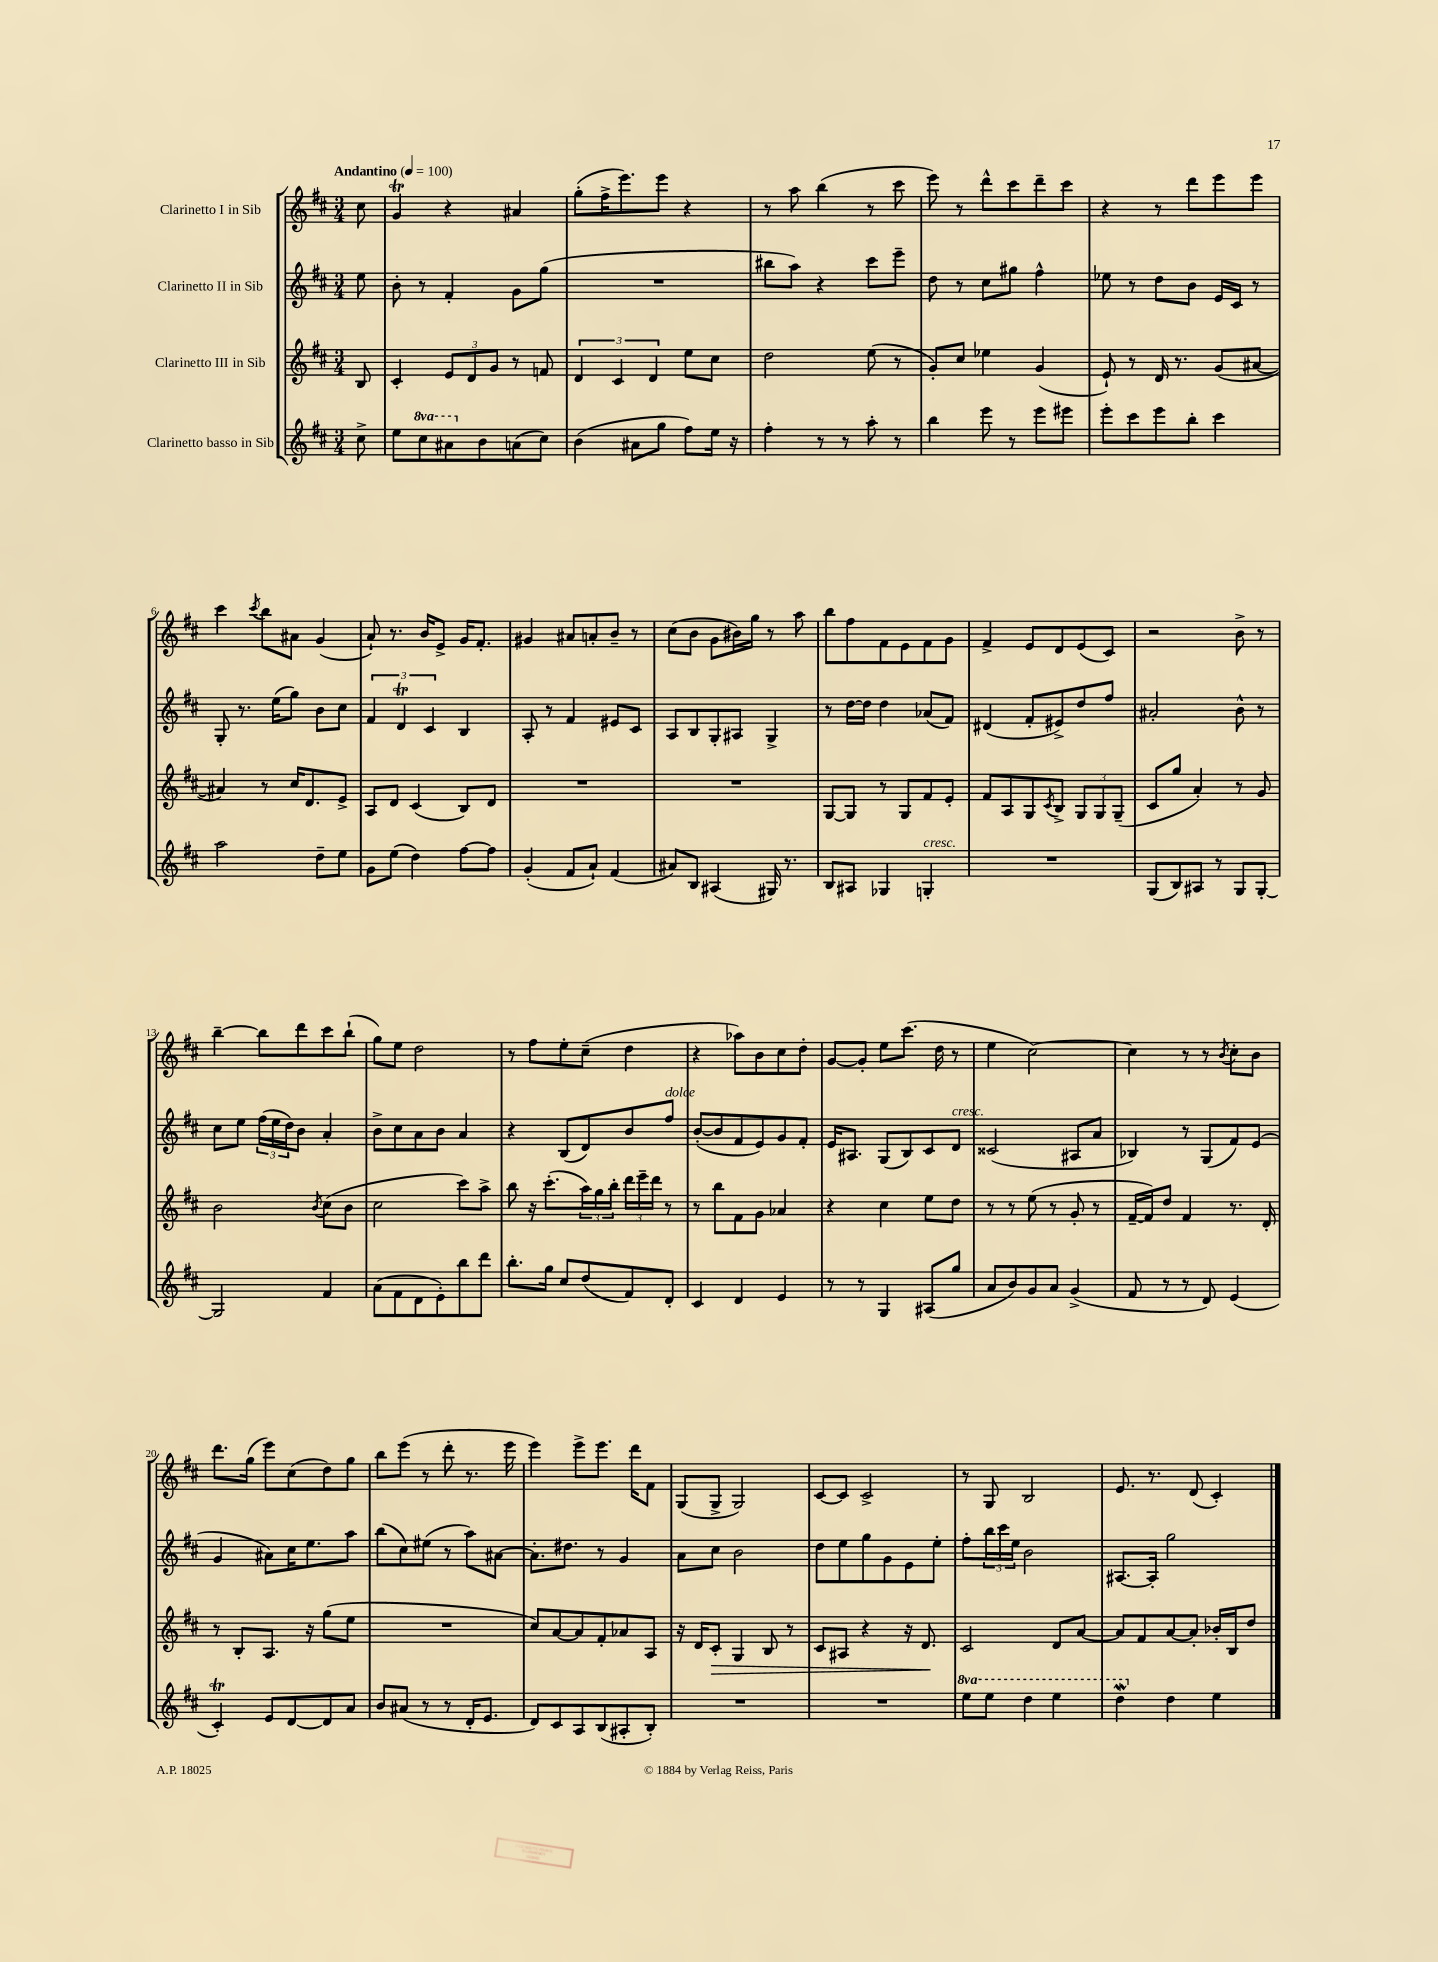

**kern	**kern	**dynam	**kern	**kern
*part4	*part3	*part3	*part2	*part1
*staff4	*staff3	*staff3	*staff2	*staff1
*I"Clarinetto basso in Sib	*I"Clarinetto III in Sib	*	*I"Clarinetto II in Sib	*I"Clarinetto I in Sib
*clefG2	*clefG2	*	*clefG2	*clefG2
*k[f#c#]	*k[f#c#]	*	*k[f#c#]	*k[f#c#]
*M3/4	*M3/4	*	*M3/4	*M3/4
*MM100	*MM100	*	*MM100	*MM100
=	=	=	=	=
!	!	!	!	!LO:TX:a:B:t=Andantino
8cc#^\	8B/	.	8ee\	8cc#\
=1	=1	=1	=1	=1
8ee\L	4c#'/	.	8b'\	4gT/
*8va	*	*	*	*
8ccc#\	.	.	8r	.
8aa#X\	12e/L	.	4f#'/	4r
.	12d/	.	.	.
*X8va	*	*	*	*
8b\	.	.	.	.
.	12g/J	.	.	.
(8an\	8r	.	8g\L	4a#X/
8cc#\J)	8fn/	.	(8gg\J	.
=2	=2	=2	=2	=2
(4b\	6d/	.	2.r	(8gg'\L
.	.	.	.	16ff#^\K
.	6c#/	.	.	.
.	.	.	.	8.eee\)
8a#X\L	.	.	.	.
.	6d/	.	.	.
8gg\J	.	.	.	8eee\J
8ff#\L)	8ee\L	.	.	4r
16ee\Jk	8cc#\J	.	.	.
16r	.	.	.	.
=3	=3	=3	=3	=3
4ff#'\	2dd\	.	8bb#X\L	8r
.	.	.	8aa\J)	8aa\
8r	.	.	4r	(4bb\
8r	.	.	.	.
8aa'\	(8ee\	.	8ccc#\L	8r
8r	8r	.	8eee~\J	8ccc#\
=4	=4	=4	=4	=4
4bb\	8g'/L)	.	8dd\	8eee\)
.	8cc#/J	.	8r	8r
8eee\	4ee-X\	.	8cc#\L	8ddd^^\L
8r	.	.	8gg#X\J	8ccc#\
8eee\L	(4g/	.	4ff#^^\	8ddd~\
8eee#X\J	.	.	.	8ccc#\J
=5	=5	=5	=5	=5
8eee'\L	8e`/)	.	8ee-X\	4r
8ccc#\	8r	.	8r	.
8eee\	16d/	.	8dd\L	8r
.	8.r	.	.	.
8bb'\J	.	.	8b\J	8ddd\L
4ccc#\	(8g/L	.	16e/LL	8eee\
.	.	.	16c#/JJ	.
.	[8a#X/J	.	8r	8eee\J
!!LO:LB:g=z
=6	=6	=6	=6	=6
2aa\	4a#X/])	.	8G'/	4ccc#\
.	.	.	8.r	.
.	.	.	.	8qccc#/
.	8r	.	.	8bb\L
.	.	.	(16ee\KL	.
.	16cc#/KL	.	8gg\J)	8a#X\J
.	8.d/	.	.	.
8dd~\L	.	.	8b\L	(4g/
8ee\J	8e^/J	.	8cc#\J	.
=7	=7	=7	=7	=7
8g\L	8A/L	.	6f#/	8a`/)
(8ee\J	8d/J	.	.	8.r
.	.	.	6dT/	.
4dd\)	(4c#/	.	.	.
.	.	.	.	16b/KL
.	.	.	6c#/	.
.	.	.	.	8e^/J
[8ff#\L	8B/L)	.	4B/	16g/KL
.	.	.	.	8.f#'/J
8ff#\J]	8d/J	.	.	.
=8	=8	=8	=8	=8
(4g'/	2.r	.	8A'/	4g#X/
.	.	.	8r	.
8f#/L	.	.	4f#/	8a#X/L
8a`/J)	.	.	.	8an'/
(4f#/	.	.	8e#X/L	8b~/J
.	.	.	8c#/J	8r
=9	=9	=9	=9	=9
8a#X/L)	2.r	.	8A/L	(8cc#\L
8B/J	.	.	8B/	8b\J
(4A#X/	.	.	8G'/	8g\L
.	.	.	8A#X/J	16b#X\L)
.	.	.	.	16gg\JJ
16G#X/)	.	.	4G^/	8r
8.r	.	.	.	.
.	.	.	.	8aa\
=10	=10	=10	=10	=10
8B/L	[8G/L	.	8r	8bb\L
8A#X/J	8G/J]	.	[16dd\LL	8ff#\
.	.	.	16dd\JJ]	.
4G-X/	8r	.	4dd\	8f#\
.	8G/L	.	.	8e\
!LO:TX:a:i:t=cresc.	!	!	!	!
4Gn'/	8f#/	.	(8a-X/L	8f#\
.	8e'/J	.	8f#/J)	8g\J
=11	=11	=11	=11	=11
2.r	8f#/L	.	(4d#X/	4f#^/
.	8A/	.	.	.
.	8G/	.	8f#'/L	8e/L
.	8qc#/	.	.	.
.	8B^/J	.	8e#X^/)	8d/
.	12G/L	.	8dd/	(8e/
.	12G/	.	.	.
.	.	.	8ff#/J	8c#/J)
.	(12G~/J	.	.	.
=12	=12	=12	=12	=12
(8G/L	8c#/L	.	2a#X'/	2r
8B/)	8gg/J	.	.	.
8A#X/J	4a'/)	.	.	.
8r	.	.	.	.
8G/L	8r	.	8b^^\	8b^\
[8G'/J	8g/	.	8r	8r
!!LO:LB:g=z
=13	=13	=13	=13	=13
2G/]	2b\	.	8cc#\L	[4bb~\
.	.	.	8ee\J	.
.	.	.	(24ff#\LL	8bb\L]
.	.	.	24ee\	.
.	.	.	24dd\J)	.
.	.	.	8b\J	8ddd\
.	8qb/	.	.	.
4f#/	(8cc#\L	.	4a'/	8ccc#\
.	8b\J	.	.	(8bb`\J
=14	=14	=14	=14	=14
(8a\L	2cc#\	.	8b^\L	8gg\L)
8f#\	.	.	8cc#\	8ee\J
8d\	.	.	8a\	2dd\
8e'\)	.	.	8b\J	.
8bb\	8ccc#\L)	.	4a/	.
8ddd\J	8aa^\J	.	.	.
=15	=15	=15	=15	=15
8.bb'\L	8bb\	.	4r	8r
.	16r	.	.	8ff#\L
16gg\Jk	(8.ccc#'\L	.	.	.
8cc#/L	.	.	(8B/L	8ee'\
(8dd/	24aa\L)	.	8d/)	(8cc#~\J
.	24gg\	.	.	.
.	24bb'\JJ	.	.	.
8f#/)	24ddd\LL	.	8b/	4dd\
.	24eee~\	.	.	.
.	24ddd\JJ	.	.	.
!	!	!	!LO:TX:a:i:t=dolce	!
8d'/J	8r	.	8ff#/J	.
=16	=16	=16	=16	=16
4c#/	8r	.	([8b'/L	4r
.	8bb\L	.	8b/]	.
4d/	8f#\	.	8f#/	8aa-X\L)
.	8g\J	.	8e/)	8b\
4e/	4a-X/	.	8g/	8cc#\
.	.	.	8f#'/J	8dd'\J
=17	=17	=17	=17	=17
8r	4r	.	16e/KL	[8g/L
.	.	.	8.A#X/J	.
8r	.	.	.	8g'/J]
4G/	4cc#\	.	(8G/L	8ee\L
.	.	.	8B/)	(8.ccc#\J
(8A#X/L	8ee\L	.	8c#/	.
.	.	.	.	16dd\
!	!	!	!LO:TX:a:i:t=cresc.	!
8gg/J	8dd\J	.	8d/J	8r
=18	=18	=18	=18	=18
8a/L	8r	.	(2c##X/	4ee\
8b/)	8r	.	.	.
8g/	(8ee\	.	.	[2cc#\)
8a/J	8r	.	.	.
(4g^/	8g'/	.	8A#X/L	.
.	8r	.	8a/J	.
=19	=19	=19	=19	=19
8f#/	[16f#~/LL	.	4B-X/)	4cc#\]
.	16f#/J])	.	.	.
8r	8dd/J	.	.	.
8r	4f#/	.	8r	8r
8d/)	.	.	(8G/L	8r
.	.	.	.	8qb/
(4e/	8.r	.	8f#/)	8cc#'\L
.	.	.	(8e/J	8b\J
.	16d'/	.	.	.
!!LO:LB:g=z
=20	=20	=20	=20	=20
4c#t'/)	8r	.	4g/	8.ddd\L
.	8B'/L	.	.	.
.	.	.	.	(16gg\Jk
8e/L	8.A/J	.	8a#X\L)	8eee\L)
[8d/	.	.	16cc#\K	(8cc#\
.	16r	.	8.ee\	.
8d/]	(8gg\L	.	.	8dd\)
8a/J	8ee\J	.	8aa\J	8gg\J
=21	=21	=21	=21	=21
8b/L	2.r	.	(8bb\L	8bb\L
(8a#X/J	.	.	8cc#\)	(8eee\J
8r	.	.	(8ee#X\J	8r
8r	.	.	8r	8ddd'\
16d'/KL	.	.	8aa\L)	8.r
8.e/J	.	.	.	.
.	.	.	[8a#X\J	.
.	.	.	.	16eee\
=22	=22	=22	=22	=22
8d/L)	8cc#/L)	.	8.a#'\L]	4eee\)
8c#/	[8a/	.	.	.
.	.	.	8.dd#X\J	.
8A/	8a/]	.	.	8eee^\L
(8B/	8f#'/	.	8r	8.eee\J
8A#X'/	8a-X/	.	4g/	.
.	.	.	.	16ddd\KL
8B'/J)	8A/J	.	.	8f#\J
=23	=23	=23	=23	=23
2.r	16r	.	8a\L	(8G/L
.	16d/KL	.	.	.
!	!	!LO:HP:b	!	!
.	8c#'/J	>	8cc#\J	8G^/J
.	4G/	.	2b\	2G/)
.	8B/	.	.	.
.	8r	.	.	.
=24	=24	=24	=24	=24
2.r	8c#/L	.	8dd\L	[8c#/L
.	8A#X/J	.	8ee\	8c#/J]
.	4r	.	8gg\	2c#^/
.	.	.	8g\	.
.	16r	.	8e\	.
.	8.d/	.	.	.
.	.	.	8ee'\J	.
.	.	]	.	.
=25	=25	=25	=25	=25
*8va	*	*	*	*
8eee\L	2c#/	.	8ff#'\L	8r
8eee\J	.	.	24bb\L	8G/
.	.	.	24ccc#\	.
.	.	.	24ee\JJ	.
4ddd\	.	.	2b\	2B/
4eee\	8d/L	.	.	.
.	[8a/J	.	.	.
=26	=26	=26	=26	=26
4dddw\	8a/L]	.	[8.A#X/L	8.e/
.	8f#/	.	.	.
.	.	.	16A#'/Jk]	8.r
*X8va	*	*	*	*
4dd\	[8a/	.	2gg\	.
.	8a'/J]	.	.	(8d/
4ee\	16b-X'/LL	.	.	4c#'/)
.	16B/J	.	.	.
.	8dd/J	.	.	.
==	==	==	==	==
*-	*-	*-	*-	*-
